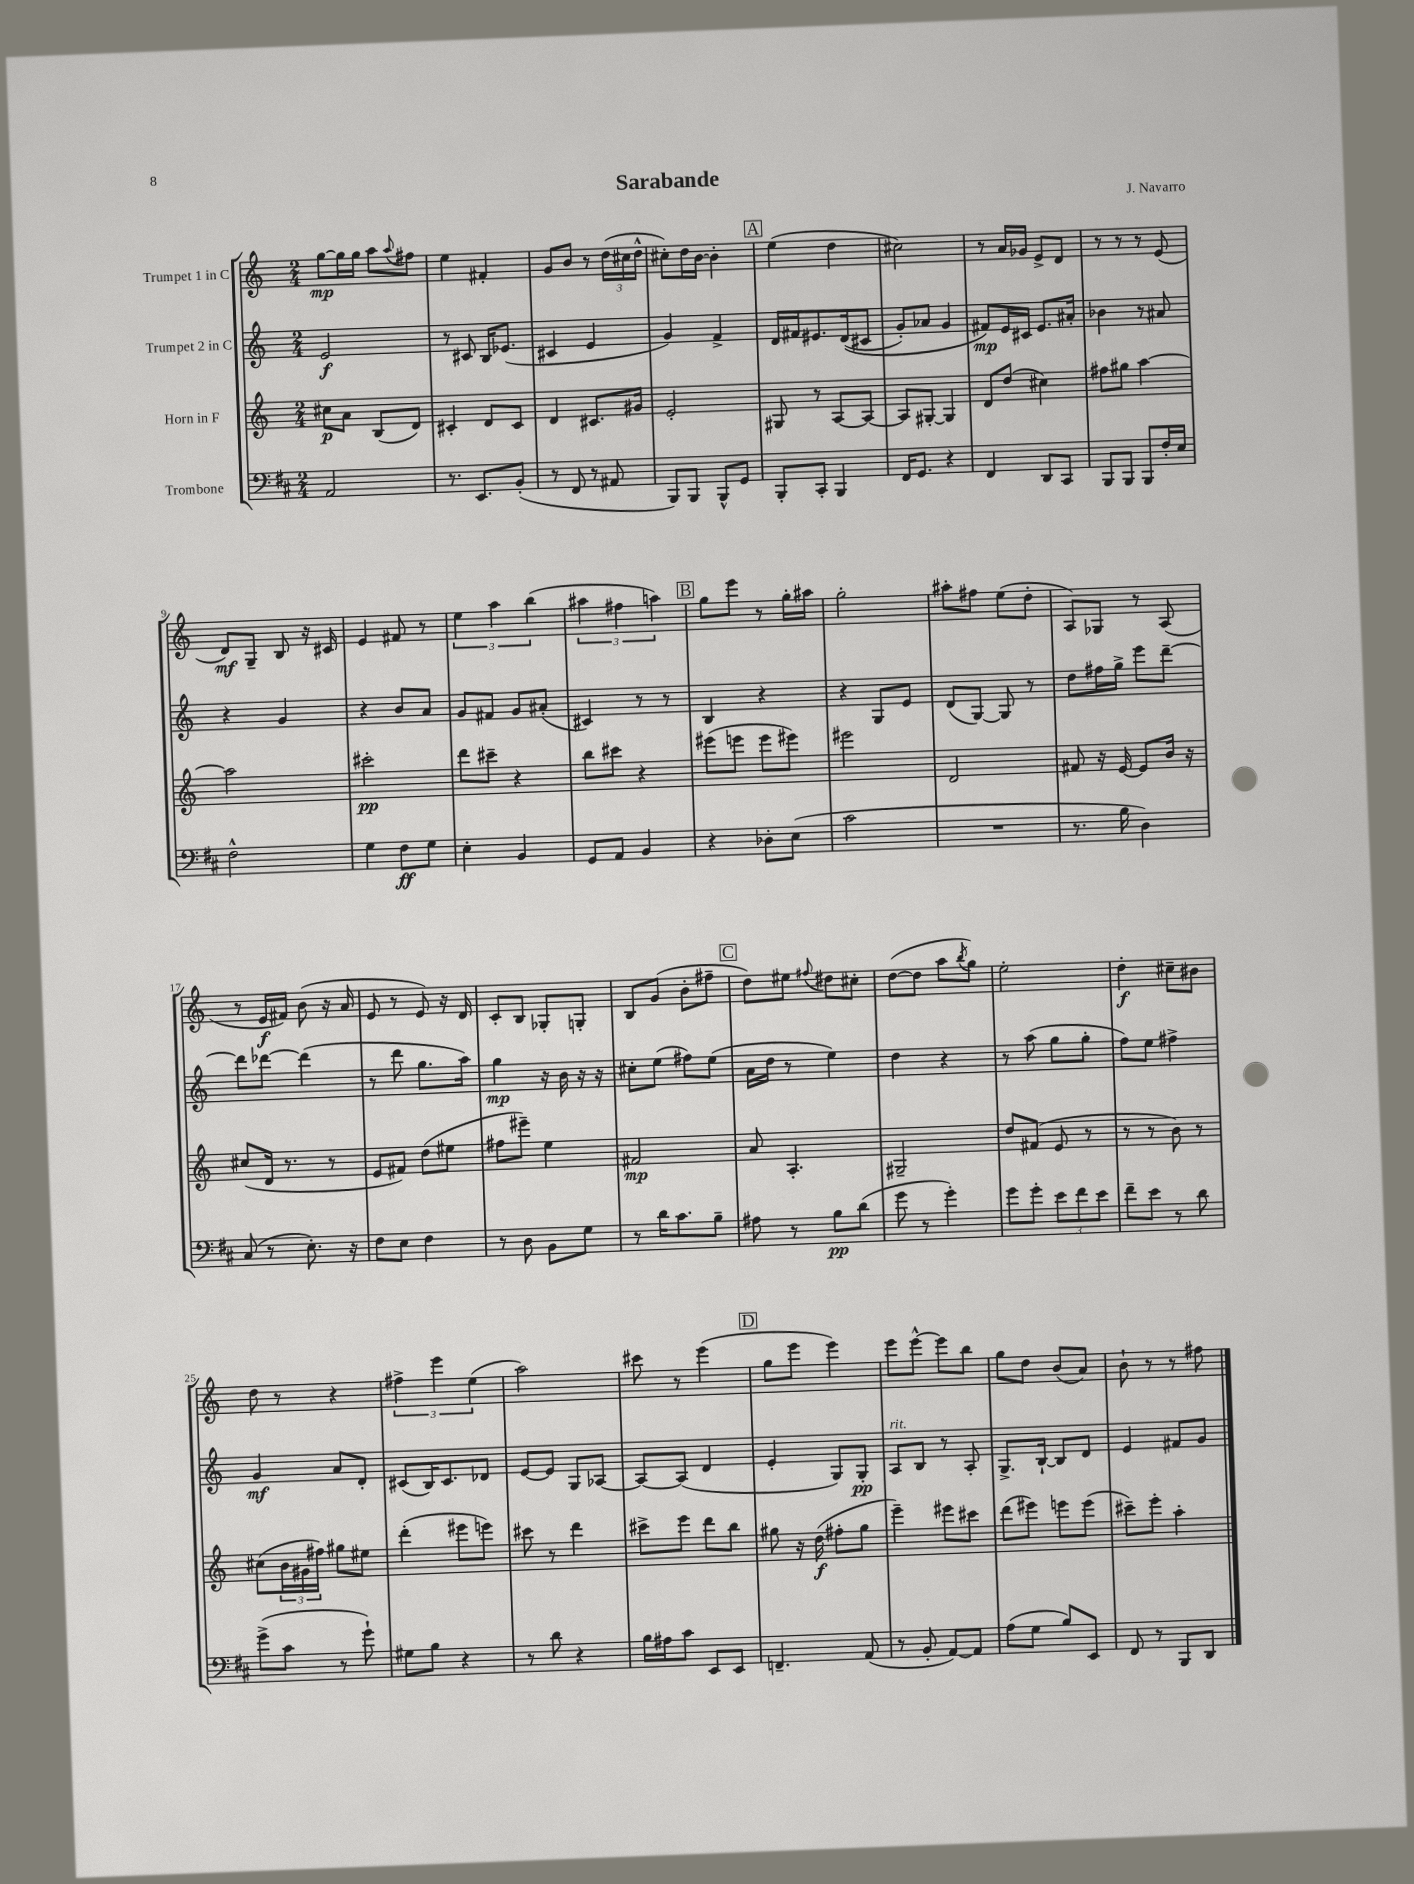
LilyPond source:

\header { title = "Sarabande" composer = "J. Navarro" }
<<
\new StaffGroup <<
\new Staff = "s0" \with { instrumentName = "Trumpet 1 in C" } {
    \clef treble \key c \major \numericTimeSignature \time 2/4
    g''8~\mp g''16 g''16 a''8 \appoggiatura { a''8 } fis''8 |
    e''4 fis'4-. |
    g'8 b'8 r8 \tuplet 3/2 { d''16( cis''16 d''16-^ } |
    cis''8-.) d''16 b'16~ b'4-. |
    \mark \markup { \box "A" } e''4( d''4 |
    cis''2) |
    r8 a'16 ges'16 e'8-> d'8 |
    r8 r8 r8 e'8( |
    d'8\mf) g8-- b8 r16 cis'16 |
    e'4 fis'8 r8 |
    \tuplet 3/2 { e''4 a''4 b''4( } |
    \tuplet 3/2 { ais''4 fis''4 a''4) } |
    \mark \markup { \box "B" } g''8 e'''8 r8 g''16-. ais''16 |
    g''2-. |
    ais''8-. fis''8 e''8( d''8-. |
    a8) ges8 r8 a8( |
    r8 e'16\f fis'16) b'8( r16 a'16 |
    e'8 r8 e'8) r16 d'16 |
    c'8-. b8 ges8-. g8-. |
    b8 g'8( b'8-. fis''8-- |
    \mark \markup { \box "C" } d''8) eis''8 \appoggiatura { fis''8 } dis''8 cis''8-. |
    d''8~( d''8 a''8 \acciaccatura { b''8 } g''8) |
    e''2-. |
    d''4-.\f cis''8-- bis'8 |
    d''8 r8 r4 |
    \tuplet 3/2 { fis''4-> e'''4 e''4( } |
    a''2) |
    cis'''8 r8 e'''4( |
    \mark \markup { \box "D" } g''8 e'''8 e'''4) |
    e'''8 e'''8~-^ e'''8 b''8 |
    g''8 d''8 b'8( a'8) |
    b'8-! r8 r8 fis''8 \bar "|." |
}
\new Staff = "s1" \with { instrumentName = "Trumpet 2 in C" } {
    \clef treble \key c \major \numericTimeSignature \time 2/4
    e'2\f |
    r8 cis'8 b16 ees'8.( |
    cis'4 e'4 |
    g'4) f'4-> |
    \mark \markup { \box "A" } d'16 fis'16 eis'8. d'16(\( cis'8 |
    g'8-.) aes'8 g'4 |
    fis'8\mp\) e'16 cis'16 e'8. ais'16-. |
    bes'4 r8 ais'8 |
    r4 g'4 |
    r4 b'8 a'8 |
    g'8 fis'8 g'8 ais'8-.( |
    cis'4) r8 r8 |
    \mark \markup { \box "B" } b4 r4 |
    r4 g8 e'8 |
    d'8( g8~) g8 r8 |
    d''8 fis''16 g''16-> e'''8 d'''8~-- |
    d'''8 des'''8~ des'''4( |
    r8 d'''8 g''8. a''16) |
    g''4\mp r16 b'16 r16 r16 |
    cis''8-. e''8( fis''8) e''8( |
    \mark \markup { \box "C" } a'16 d''16 r8 e''4) |
    d''4 r4 |
    r8 a''8( g''8 g''8-. |
    f''8) e''8 fis''4-> |
    g'4\mf a'8 d'8-. |
    cis'8( b16) cis'8. des'8 |
    e'8~ e'8 g8 aes8~ |
    aes8~ aes8( d'4 |
    \mark \markup { \box "D" } e'4-. g8) g8-.\pp |
    a8^\markup { \italic "rit." } b8 r8 a8-. |
    g8.-> b16~-! b8 d'8 |
    e'4 fis'8 g'8 \bar "|." |
}
\new Staff = "s2" \with { instrumentName = "Horn in F" } {
    \clef treble \key c \major \numericTimeSignature \time 2/4
    cis''8\p a'8 b8( d'8) |
    cis'4-. d'8 cis'8 |
    d'4 cis'8. gis'16 |
    e'2-. |
    \mark \markup { \box "A" } gis8 r8 a8~ a8~ |
    a8 gis8~-. gis4 |
    d'8 d''8( cis''4) |
    fis''8 gis''8 a''4~ |
    a''2 |
    cis'''2-.\pp |
    d'''8 cis'''8-- r4 |
    b''8 cis'''8 r4 |
    \mark \markup { \box "B" } eis'''8( e'''8 e'''8 eis'''8) |
    eis'''2 |
    d'2 |
    fis'8 r16 e'16~ e'8 b'16 r16 |
    cis''8( d'16 r8. r8 |
    e'8 fis'8) d''8( eis''8 |
    fis''8 eis'''8--) e''4 |
    fis'2\mp |
    \mark \markup { \box "C" } a'8 a4.-. |
    gis2-- |
    d''8 fis'8( e'8 r8 |
    r8 r8 b'8) r8 |
    cis''8( \tuplet 3/2 { b'16 gis'16 fis''16) } gis''8 eis''8 |
    d'''4-.( eis'''8 e'''8) |
    cis'''8 r8 d'''4 |
    cis'''8-> e'''8 d'''8 b''8 |
    \mark \markup { \box "D" } gis''8 r16 d''16\f( fis''8-. gis''8 |
    e'''4--) eis'''8 cis'''8 |
    d'''8( eis'''8) e'''8 e'''8( |
    cis'''8--) e'''8-. a''4-. \bar "|." |
}
\new Staff = "s3" \with { instrumentName = "Trombone" } {
    \clef bass \key d \major \numericTimeSignature \time 2/4
    a,2 |
    r8. e,8. b,8-.( |
    r8 fis,8 r8 ais,8 |
    b,,8) b,,8 b,,8-^ g,8 |
    \mark \markup { \box "A" } b,,8-. cis,8-. b,,4 |
    fis,16 g,8. r4 |
    fis,4 d,8 cis,8 |
    b,,8 b,,8 b,,8 fis16-. e16 |
    fis2-^ |
    g4 fis8\ff g8 |
    e4-. b,4 |
    g,8 a,8 b,4 |
    \mark \markup { \box "B" } r4 des8-. e8( |
    cis'2 |
    R2 |
    r8. b16 d4) |
    cis8( r8 e8.-.) r16 |
    fis8 e8 fis4 |
    r8 d8 b,8 g8 |
    r8 d'16 cis'8. b8-- |
    \mark \markup { \box "C" } ais8 r8 b8\pp d'8( |
    g'8 r8 g'4-.) |
    g'8 g'8-. \tuplet 3/2 { e'8 fis'8 e'8 } |
    fis'8-- e'8 r8 d'8 |
    g'8->( cis'8 r8 g'8-!) |
    gis8 b8 r4 |
    r8 d'8 r4 |
    b16 ais16 cis'8 e,8 e,8 |
    \mark \markup { \box "D" } f,4.-- a,8( |
    r8 b,8-. a,8~) a,8 |
    a8( g8 b8) e,8 |
    fis,8 r8 b,,8 d,8 \bar "|." |
}
>>
>>
